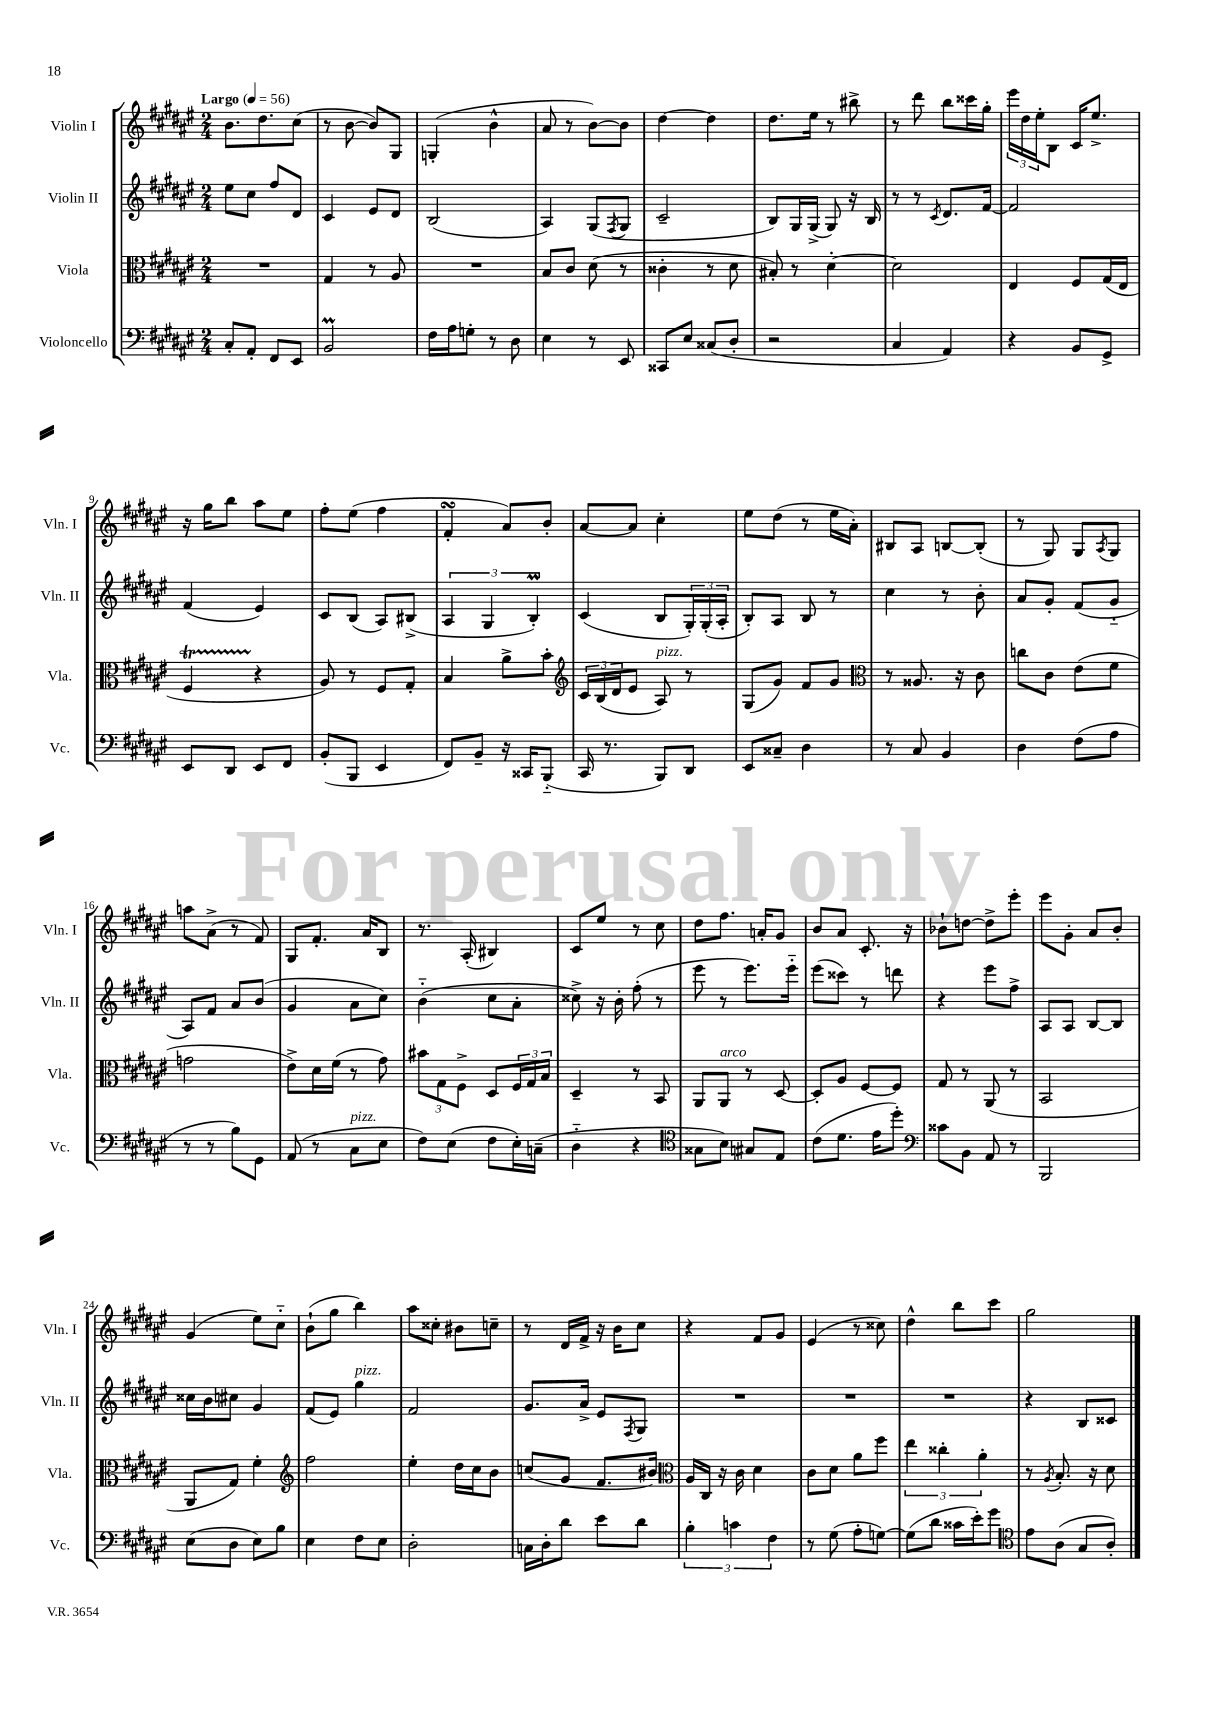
<<
\new StaffGroup <<
\new Staff = "s0" \with { instrumentName = "Violin I" shortInstrumentName = "Vln. I" } {
    \clef treble \key fis \major \numericTimeSignature \time 2/4 \tempo "Largo" 4 = 56
    b'8. dis''8. cis''8( |
    r8 b'8~ b'8) gis8 |
    g4-.( b'4-^ |
    ais'8 r8 b'8~) b'8 |
    dis''4~ dis''4 |
    dis''8. eis''16 r8 bis''8-> |
    r8 dis'''8 b''8 cisis'''16 gis''16-. |
    \tuplet 3/2 { eis'''16 dis''16 eis''16-. } b8 cis'16 eis''8.-> |
    r16 gis''16 b''8 ais''8 eis''8 |
    fis''8-. eis''8( fis''4 |
    fis'4-.\turn ais'8) b'8-. |
    ais'8~ ais'8 cis''4-. |
    eis''8 dis''8( r8 eis''16 ais'16-.) |
    bis8 ais8 b8~ b8-.( |
    r8 gis8) gis8 \acciaccatura { ais8 } gis8 |
    a''8 ais'8->( r8 fis'8) |
    gis8 fis'8.-. ais'16 b8 |
    r8. ais16-.( bis4) |
    cis'8 eis''8 r8 cis''8 |
    dis''8 fis''8. a'16-. gis'8 |
    b'8 ais'8 cis'8.-. r16 |
    bes'8-! d''8~ d''8-> eis'''8-. |
    eis'''8 gis'8-. ais'8 b'8-. |
    gis'4( eis''8) cis''8-_ |
    b'8-!( gis''8 b''4) |
    ais''8 cisis''8-. bis'8 c''8-- |
    r8 dis'16 fis'16-> r16 b'16 cis''8 |
    r4 fis'8 gis'8 |
    eis'4( r8 cisis''8) |
    dis''4-^ b''8 cis'''8 |
    gis''2 \bar "|." |
}
\new Staff = "s1" \with { instrumentName = "Violin II" shortInstrumentName = "Vln. II" } {
    \clef treble \key fis \major \numericTimeSignature \time 2/4
    eis''8 cis''8 fis''8 dis'8 |
    cis'4 eis'8 dis'8 |
    b2( |
    ais4) gis8( \acciaccatura { fis8 } gis8 |
    cis'2-- |
    b8) gis16 gis16->( gis8) r16 b16 |
    r8 r8 \acciaccatura { cis'8 } dis'8. fis'16~ |
    fis'2 |
    fis'4( eis'4) |
    cis'8 b8( ais8) bis8->( |
    \tuplet 3/2 { ais4 gis4 b4-.\prall) } |
    cis'4( b8 \tuplet 3/2 { gis16-.) gis16-.( ais16-. } |
    b8-.) ais8 b8 r8 |
    cis''4 r8 b'8-. |
    ais'8 gis'8-. fis'8( gis'8-_ |
    ais8) fis'8 ais'8 b'8( |
    gis'4 ais'8 cis''8) |
    b'4-_( cis''8 ais'8-. |
    cisis''8->) r16 b'16-. fis''8-.( r8 |
    eis'''8 r8 eis'''8.) eis'''16-_ |
    eis'''8( cisis'''8) r8 d'''8 |
    r4 eis'''8 fis''8-> |
    ais8 ais8 b8~ b8 |
    cisis''16 b'16 cis''8 gis'4 |
    fis'8( eis'8) gis''4^\markup { \italic "pizz." } |
    fis'2 |
    gis'8. ais'16-> eis'8 \acciaccatura { fis8 } gis8 |
    R2 |
    R2 |
    R2 |
    r4 b8 cisis'8 \bar "|." |
}
\new Staff = "s2" \with { instrumentName = "Viola" shortInstrumentName = "Vla." } {
    \clef alto \key fis \major \numericTimeSignature \time 2/4
    R2 |
    gis4 r8 ais8 |
    R2 |
    b8 cis'8 dis'8( r8 |
    cisis'4-. r8 dis'8 |
    bis8-.) r8 dis'4~-. |
    dis'2 |
    eis4 fis8 gis16( eis16 |
    fis4\startTrillSpan r4\stopTrillSpan |
    ais8) r8 fis8 gis8-. |
    b4 ais'8-> b'8-. |
    \clef treble \tuplet 3/2 { cis'16 b16( dis'16 } eis'8 ais8^\markup { \italic "pizz." }) r8 |
    gis8( gis'8) fis'8 gis'8 |
    \clef alto r8 aisis8. r16 cis'8 |
    c''8 cis'8 eis'8( fis'8 |
    g'2 |
    eis'8->) dis'16 fis'16( r8 gis'8) |
    \tuplet 3/2 { bis'8 gis8 fis8-> } dis8 \tuplet 3/2 { fis16 gis16 b16 } |
    dis4-- r8 b,8 |
    ais,8 ais,8^\markup { \italic "arco" } r8 dis8~ |
    dis8-. ais8 fis8~ fis8 |
    gis8 r8 ais,8( r8 |
    b,2 |
    ais,8 gis8) fis'4-. |
    \clef treble fis''2 |
    eis''4-. dis''16 cis''16 b'8 |
    c''8( gis'8 fis'8. bis'16) |
    \clef alto ais16 cis16 r16 cis'16 dis'4 |
    cis'8 dis'8 ais'8 fis''8 |
    \tuplet 3/2 { eis''4 cisis''4-. ais'4-. } |
    r8 \acciaccatura { ais8 } b8.-. r16 dis'8 \bar "|." |
}
\new Staff = "s3" \with { instrumentName = "Violoncello" shortInstrumentName = "Vc." } {
    \clef bass \key fis \major \numericTimeSignature \time 2/4
    cis8-. ais,8-. fis,8 eis,8 |
    b,2\prall |
    fis16 ais16 g8-. r8 dis8 |
    eis4 r8 eis,8 |
    cisis,8 eis8 cisis8( dis8-. |
    r2 |
    cis4 ais,4) |
    r4 b,8 gis,8-> |
    eis,8 dis,8 eis,8 fis,8 |
    b,8-.( b,,8 eis,4 |
    fis,8) b,8-- r16 cisis,16 b,,8-_( |
    cis,16 r8. b,,8) dis,8 |
    eis,8 cisis8-- dis4 |
    r8 cis8 b,4 |
    dis4 fis8( ais8 |
    r8 r8 b8) gis,8 |
    ais,8( r8 cis8^\markup { \italic "pizz." } eis8 |
    fis8) eis8( fis8 eis16-.) c16--( |
    dis4-_ r4 |
    \clef tenor gisis8 b8) gis8 eis8 |
    cis'8( dis'8. eis'16 dis''8-.) |
    \clef bass cisis'8 b,8 ais,8 r8 |
    b,,2 |
    eis8( dis8 eis8) b8 |
    eis4 fis8 eis8 |
    dis2-. |
    c16 dis16-. dis'8 eis'8 dis'8 |
    \tuplet 3/2 { b4-. c'4 fis4 } |
    r8 gis8( ais8-. g8~) |
    g8( dis'8 cisis'16 eis'16-.) gis'8 |
    \clef tenor eis'8 ais8( gis8 ais8-.) \bar "|." |
}
>>
>>
